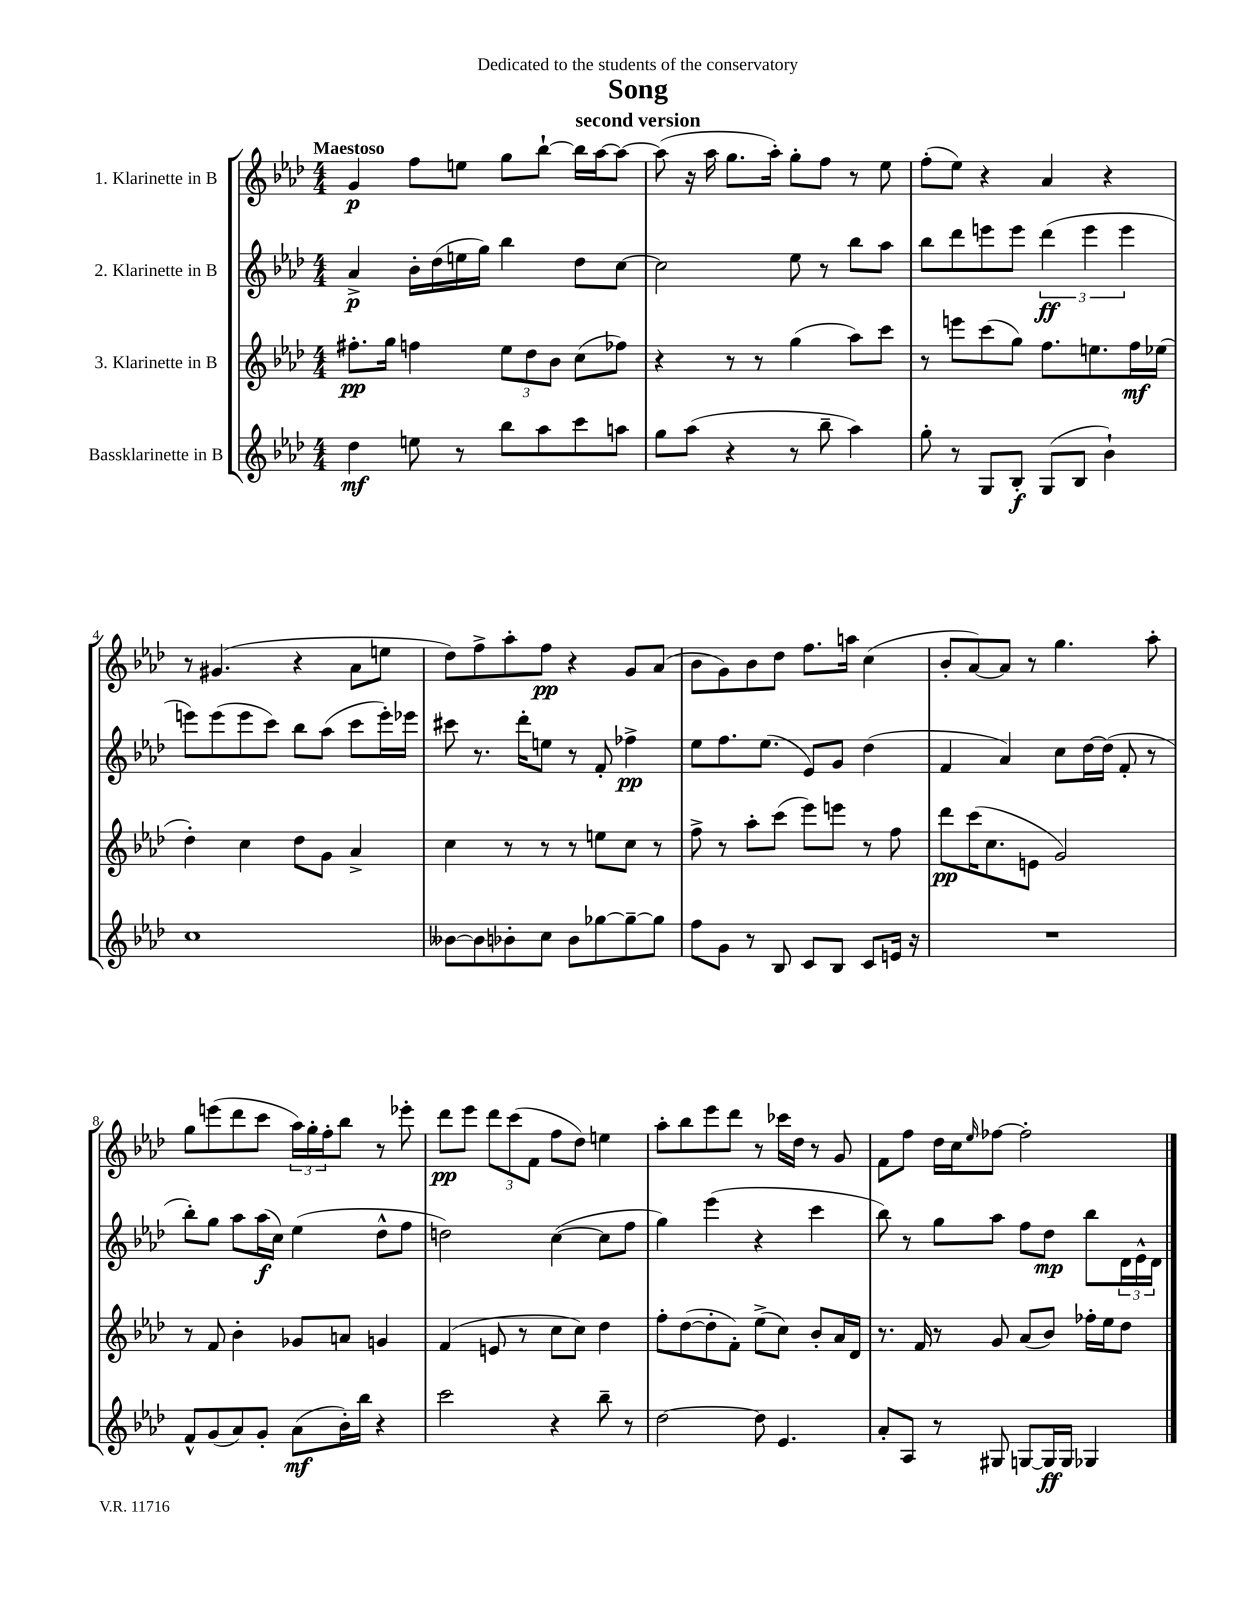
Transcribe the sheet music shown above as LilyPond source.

\header { title = "Song" subtitle = "second version" dedication = "Dedicated to the students of the conservatory" }
<<
\new StaffGroup <<
\new Staff = "s0" \with { instrumentName = "1. Klarinette in B" } {
    \clef treble \key aes \major \numericTimeSignature \time 4/4 \tempo "Maestoso"
    g'4\p f''8 e''8 g''8 bes''8~-! bes''16 aes''16~ aes''8~ |
    aes''8( r16 aes''16 g''8. aes''16-.) g''8-. f''8 r8 ees''8 |
    f''8-.( ees''8) r4 aes'4 r4 |
    r8 gis'4.( r4 aes'8 e''8 |
    des''8) f''8-> aes''8-. f''8\pp r4 g'8 aes'8( |
    bes'8 g'8) bes'8 des''8 f''8. a''16 c''4( |
    bes'8-. aes'8~) aes'8 r8 g''4. aes''8-. |
    g''8 e'''8( des'''8 c'''8 \tuplet 3/2 { aes''16) g''16-. f''16-. } bes''8 r8 ees'''8-. |
    des'''8\pp ees'''8 \tuplet 3/2 { des'''8 c'''8( f'8 } f''8 des''8) e''4 |
    aes''8-. bes''8 ees'''8 des'''8 r8 ces'''16 des''16 r8 g'8 |
    f'8 f''8 des''16 c''16 \grace { ees''16 } fes''8~ fes''2-. \bar "|." |
}
\new Staff = "s1" \with { instrumentName = "2. Klarinette in B" } {
    \clef treble \key aes \major \numericTimeSignature \time 4/4
    aes'4->\p bes'16-. des''16( e''16 g''16) bes''4 des''8 c''8~ |
    c''2 ees''8 r8 bes''8 aes''8 |
    bes''8 des'''8 e'''8 e'''8 \tuplet 3/2 { des'''4\ff( e'''4 e'''4 } |
    e'''8) e'''8( e'''8 c'''8) bes''8 aes''8( c'''8 e'''16-.) ees'''16 |
    cis'''8 r8. des'''16-. e''8 r8 f'8-. fes''4->\pp |
    ees''8 f''8. ees''8.( ees'8) g'8 des''4( |
    f'4 aes'4) c''8 des''16~ des''16( f'8-. r8 |
    bes''8-.) g''8 aes''8 aes''16\f( c''16) ees''4( des''8-^ f''8 |
    d''2) c''4~( c''8 f''8 |
    g''4) ees'''4( r4 c'''4 |
    bes''8) r8 g''8 aes''8 f''8 des''8\mp bes''8 \tuplet 3/2 { des'16 ees'16-^ des'16 } \bar "|." |
}
\new Staff = "s2" \with { instrumentName = "3. Klarinette in B" } {
    \clef treble \key aes \major \numericTimeSignature \time 4/4
    fis''8.-.\pp g''16 f''4 \tuplet 3/2 { ees''8 des''8 bes'8 } c''8( fes''8) |
    r4 r8 r8 g''4( aes''8) c'''8 |
    r8 e'''8 c'''8( g''8) f''8. e''8. f''16\mf ees''16( |
    des''4-.) c''4 des''8 g'8 aes'4-> |
    c''4 r8 r8 r8 e''8 c''8 r8 |
    f''8-> r8 aes''8-. c'''8( ees'''8) e'''8 r8 f''8 |
    des'''8\pp c'''16( c''8. e'8 g'2) |
    r8 f'8 bes'4-. ges'8 a'8 g'4 |
    f'4( e'8 r8 c''8 c''8) des''4 |
    f''8-. des''8~( des''8-. f'8-.) ees''8->( c''8) bes'8-. aes'16 des'16 |
    r8. f'16 r8 g'8 aes'8( bes'8) fes''16-. ees''16 des''8 \bar "|." |
}
\new Staff = "s3" \with { instrumentName = "Bassklarinette in B" } {
    \clef treble \key aes \major \numericTimeSignature \time 4/4
    des''4\mf e''8 r8 bes''8 aes''8 c'''8 a''8 |
    g''8 aes''8( r4 r8 bes''8-- aes''4) |
    g''8-. r8 g8 bes8-.\f g8( bes8 bes'4-!) |
    c''1 |
    beses'8~ beses'8 bes'8-. c''8 bes'8 ges''8~ ges''8~-- ges''8 |
    f''8 g'8 r8 bes8 c'8 bes8 c'8 e'16 r16 |
    R1 |
    f'8-^ g'8( aes'8) g'8-. aes'8\mf( bes'16-.) bes''16 r4 |
    c'''2 r4 bes''8-- r8 |
    des''2~ des''8 ees'4. |
    aes'8-. aes8 r8 gis8 g8~ g16\ff g16 ges4 \bar "|." |
}
>>
>>
